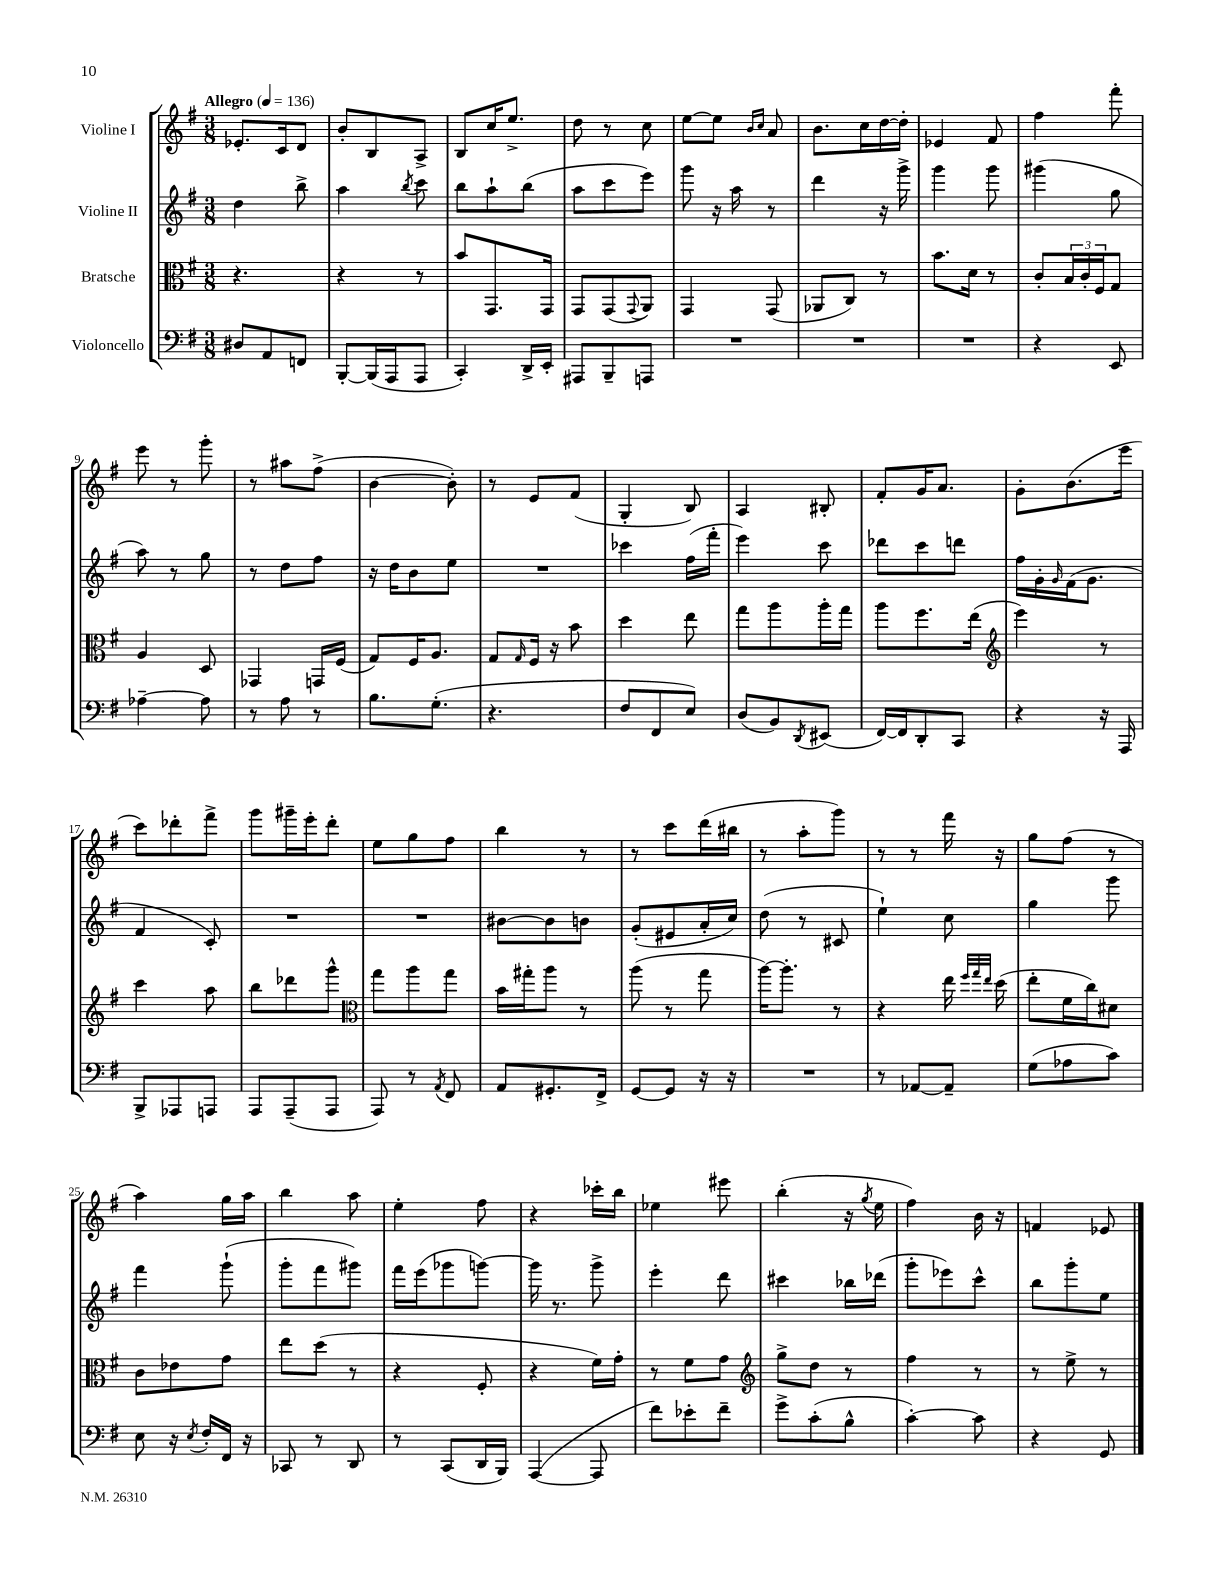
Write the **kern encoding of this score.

**kern	**kern	**kern	**kern
*staff4	*staff3	*staff2	*staff1
*clefF4	*clefC3	*clefG2	*clefG2
*k[f#]	*k[f#]	*k[f#]	*k[f#]
*M3/8	*M3/8	*M3/8	*M3/8
*MM136	*MM136	*MM136	*MM136
8D#	4.r	4dd	8.e-'
8AA	.	.	.
.	.	.	16c
8FF	.	8bb^	8d
=	=	=	=
[8BBB'	4r	4aa	8b'
(16BBB]	.	.	8B
16AAA	.	.	.
.	.	8qbb	.
8AAA	8r	8ccc	8A^
=	=	=	=
4CC')	8b	8bb	8B
.	8.GG	8aa`	16cc
.	.	.	8.ee^
16DD^	.	(8bb	.
16EE'	16GG	.	.
=	=	=	=
8AAA#	8GG	8aa	8dd
8BBB~	(8GG	8ccc	8r
.	8qqGG	.	.
8AAA	8AA)	8eee)	8cc
=	=	=	=
4.r	4GG	8ggg	[8ee
.	.	16r	8ee]
.	.	16aa	.
.	.	.	16qqb
.	.	.	16qqcc
.	(8GG	8r	8a
=	=	=	=
4.r	8AA-	4ddd	8.b
.	8C)	.	.
.	.	.	16cc
.	8r	16r	[16dd
.	.	16ggg^	16dd']
=	=	=	=
4.r	8.b	4ggg	4e-
.	16d	.	.
.	8r	8ggg	8f#
=	=	=	=
4r	8c'	(4ggg#	4ff#
.	24B	.	.
.	24c'	.	.
.	24F#	.	.
8EE	8G	8gg	8fff#'
=	=	=	=
[4A-~	4A	8aa)	8eee
.	.	8r	8r
8A-]	8D	8gg	8ggg'
=	=	=	=
8r	4GG-	8r	8r
8A	.	8dd	8aa#
8r	16GG	8ff#	(8ff#^
.	(16F#	.	.
=	=	=	=
8.B	8G)	16r	[4b
.	.	16dd	.
.	16F#	8b	.
(8.G'	8.A	.	.
.	.	8ee	8b'])
=	=	=	=
4.r	8G	4.r	8r
.	16qqG	.	.
.	16F#	.	8e
.	16r	.	.
.	8b	.	(8f#
=	=	=	=
8F#	4dd	4ccc-	4G'
8FF#	.	.	.
8E)	8ee	(16ff#	8B)
.	.	16fff#'	.
=	=	=	=
(8D	8gg	4eee)	4A
8BB)	8aa	.	.
8qDD	.	.	.
(8EE#	16aa'	8ccc	8B#'
.	16gg	.	.
=	=	=	=
[16FF#)	8aa	8ddd-	8f#'
16FF#]	.	.	.
8DD'	8.ff#	8ccc	16g
.	.	.	8.a
8CC	.	8ddd	.
.	(16ee	.	.
=	=	=	=
*	*clefG2	*	*
4r	4eee)	16ff#	8g'
.	.	16g'	.
.	.	16qqg	.
.	.	(16f#	(8.b
.	.	8.g	.
16r	8r	.	.
16AAA	.	.	16eee
=	=	=	=
8BBB^	4ccc	4f#	8ccc)
8AAA-	.	.	8ddd-'
8AAA	8aa	8c')	8fff#^
=	=	=	=
8AAA	8bb	4.r	8ggg
(8AAA~	8ddd-	.	16ggg#~
.	.	.	16eee'
8AAA	8ggg^^	.	8ddd'
=	=	=	=
*	*clefC3	*	*
8AAA)	8gg	4.r	8ee
8r	8aa	.	8gg
8qAA	.	.	.
8FF#	8gg	.	8ff#
=	=	=	=
8AA	16b	[8b#	4bb
.	16gg#'	.	.
8.GG#'	8aa	8b#]	.
.	8r	8b	8r
16FF#^	.	.	.
=	=	=	=
[8GG	(8aa	(8g'	8r
8GG]	8r	8e#	8ccc
16r	8gg	16a'	(16ddd
16r	.	16cc)	16bb#
=	=	=	=
4.r	[16aa)	(8dd	8r
.	8.aa']	.	.
.	.	8r	8aa'
.	8r	8c#	8ggg)
=	=	=	=
8r	4r	4ee`)	8r
[8AA-	.	.	8r
8AA-~]	16ee	8cc	16fff#
.	32qqff#	.	.
.	32qqgg	.	.
.	32qqee	.	.
.	(16dd	.	16r
=	=	=	=
(8G	8ee'	4gg	8gg
8A-	16f#	.	(8ff#
.	16cc)	.	.
8c)	8d#	8ggg	8r
=	=	=	=
8E	8c	4fff#	4aa)
16r	8e-	.	.
8qE	.	.	.
16F#'	.	.	.
16FF#	8g	(8ggg`	16gg
16r	.	.	16aa
=	=	=	=
8CC-	8ee	8ggg'	4bb
8r	(8dd	8fff#	.
8DD	8r	8ggg#)	8aa
=	=	=	=
8r	4r	16fff#	4ee'
.	.	(16eee	.
(8CC	.	8ggg-	.
16DD	8F#'	[8ggg)	8ff#
16BBB)	.	.	.
=	=	=	=
([4AAA	4r	16ggg]	4r
.	.	8.r	.
8AAA]	16f#)	8ggg^	16ccc-'
.	16g'	.	16bb
=	=	=	=
8f#)	8r	4eee'	4ee-
8e-'	8f#	.	.
8f#~	8g	8ddd	8eee#
=	=	=	=
*	*clefG2	*	*
8g^	8gg^	4ccc#	(4bb'
(8c'	8dd	.	.
8B^^	8r	16bb-	16r
.	.	.	8qgg
.	.	(16ddd-	16ee
=	=	=	=
[4c')	4ff#	8ggg'	4ff#)
.	.	8eee-)	.
8c]	8r	8ccc^^	16b
.	.	.	16r
=	=	=	=
4r	8r	8bb	4f
.	8ee^	8ggg'	.
8GG	8r	8ee	8e-
==	==	==	==
*-	*-	*-	*-
